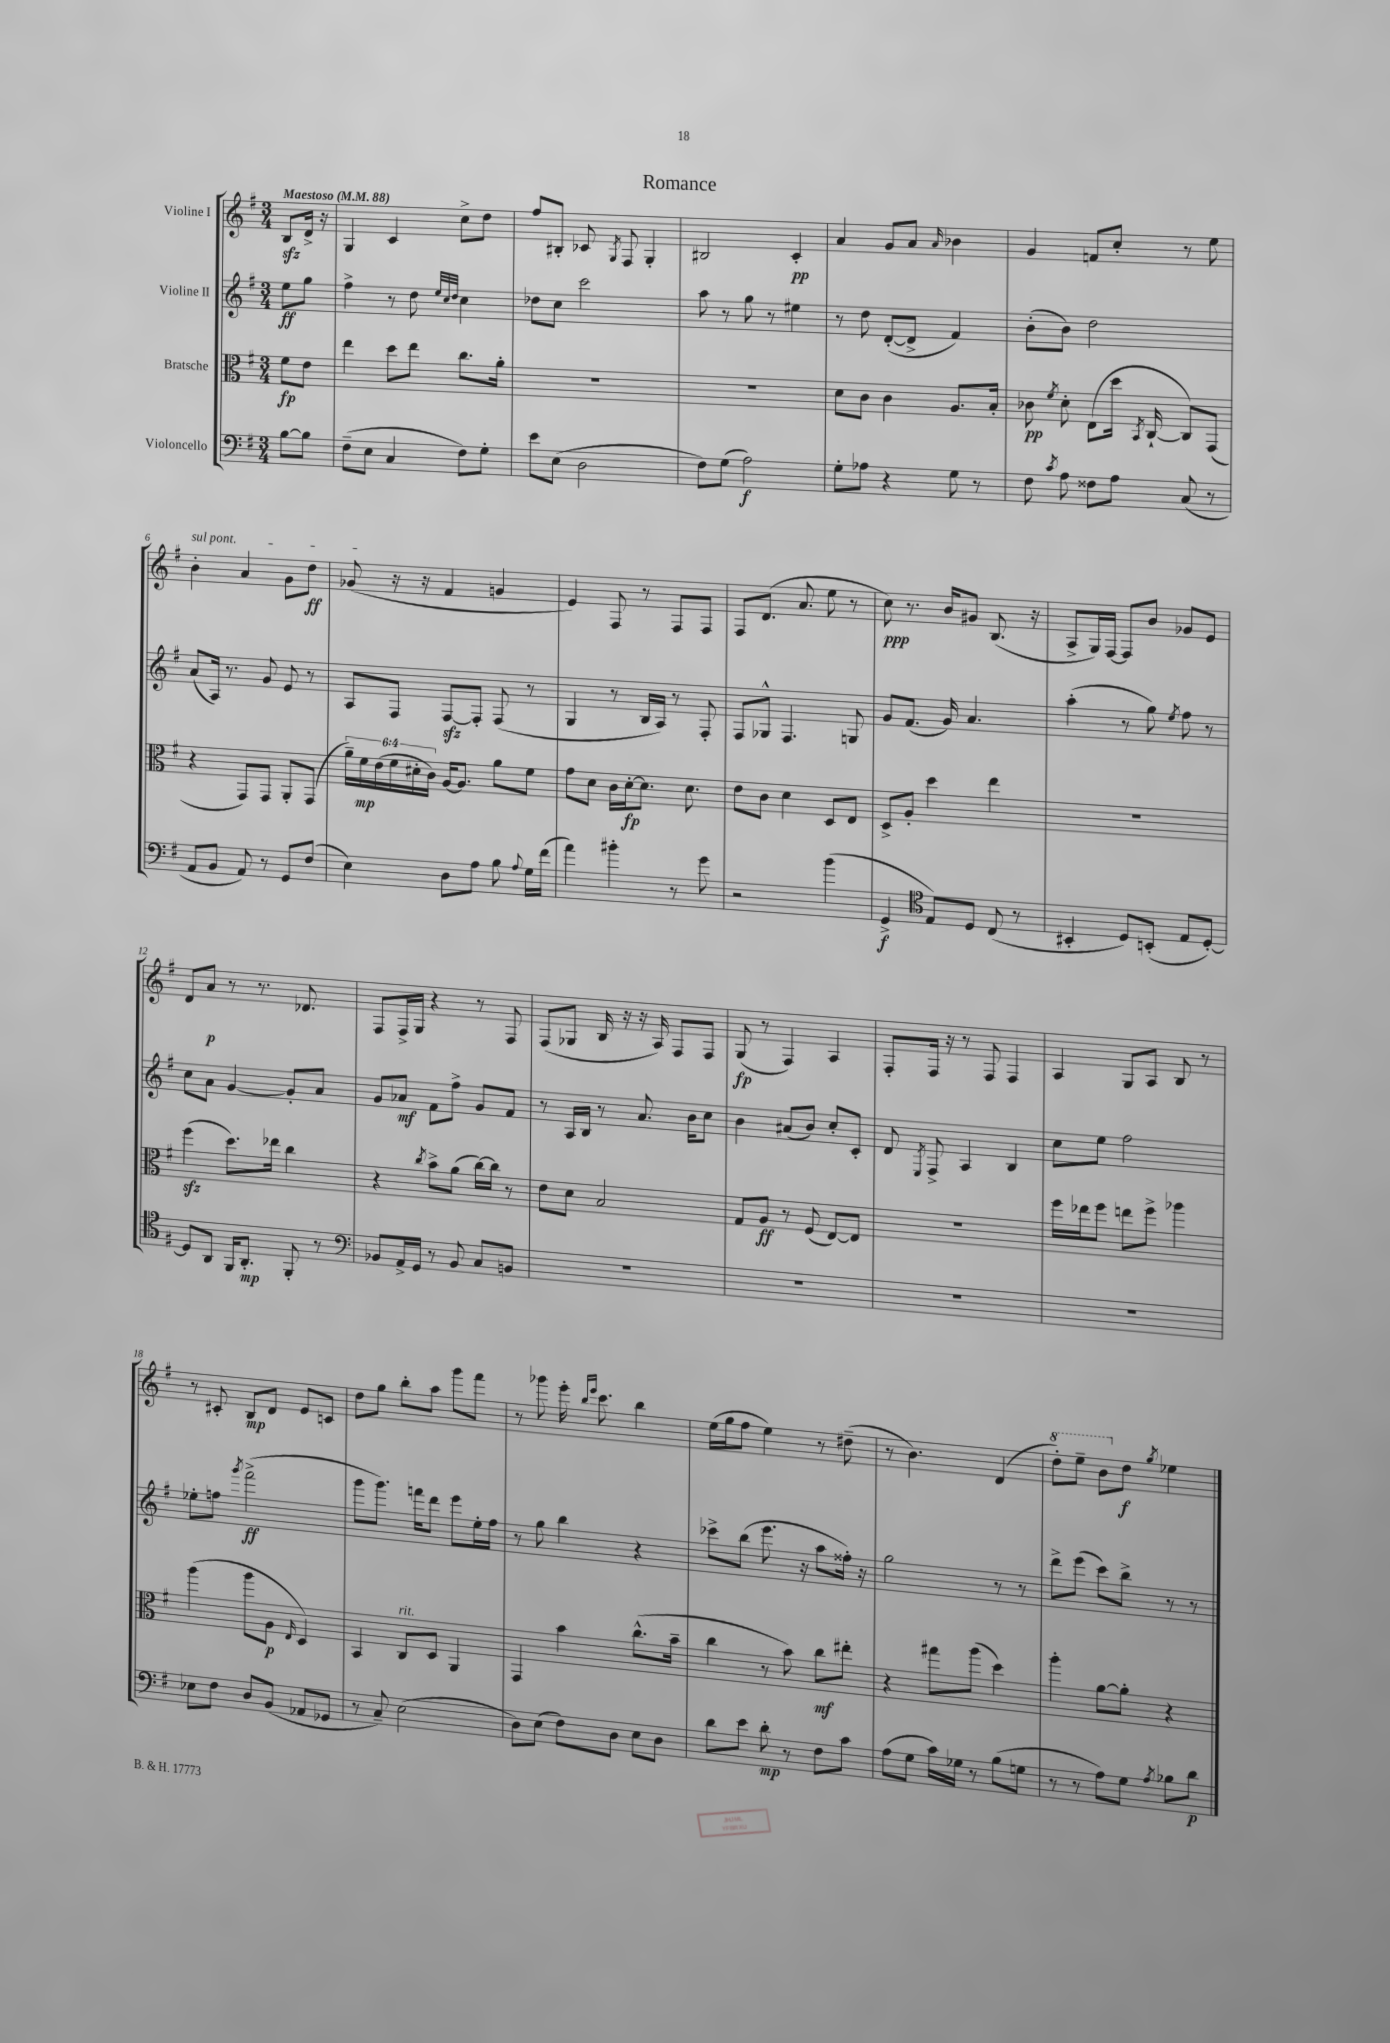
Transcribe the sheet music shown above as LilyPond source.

\header { title = "Romance" }
<<
\new StaffGroup <<
\new Staff = "s0" \with { instrumentName = "Violine I" } {
    \clef treble \key g \major \numericTimeSignature \time 3/4 \partial 4 \tempo "Maestoso" 4 = 88
    \autoBeamOff b8[\sfz d'16]-> r16 |
    g4 c'4 c''8[-> d''8] |
    fis''8[ bis8]-. ces'8 \acciaccatura { g8 } fis8 g4-. |
    bis2 c'4-.\pp |
    a'4 g'8[ a'8] \grace { a'16 } bes'4 |
    g'4 f'8[ c''8]-. r8 e''8 |
    \once \override TextSpanner.bound-details.left.text = \markup { \italic "sul pont." } b'4-.\startTextSpan a'4 g'8[ d''8]\ff |
    ges'8\stopTextSpan( r16 r16 fis'4 g'4 |
    e'4) fis8 r8 fis8[ fis8] |
    fis8[ d'8.]( a'8. e''8 r8 |
    c''8\ppp) r8. b'16[ gis'8] b8.( r16 |
    a8[-> g16) fis16]~ fis8[ b'8] ges'8[ e'8] |
    d'8[ a'8]\p r8 r8. des'8. |
    fis8[ fis16-> g16] r4 r8 fis8 |
    fis8[( ges8] b16 r16 r16 a16) fis8[ fis8] |
    g8\fp( r8 fis4) a4 |
    fis8[-. fis16] r16 r8 fis8 fis4 |
    a4 g8[ a8] b8 r8 |
    r8 cis'8-. b8[\mp d'8] e'8[ c'8] |
    d''8[ g''8] b''8[-. a''8] g'''8[ fis'''8] |
    r8 ges'''8 e'''16-. \grace { b''16[ e'''16] } c'''8. b''4 |
    e''16[( g''16 fis''8] e''4) r8 dis''8--( |
    r8 b'4.) d'4( |
    \ottava #1 d'''8[-.) e'''8]-- b''8[ \ottava #0 d''8]\f \acciaccatura { g''8 } ees''4 \bar "|." |
}
\new Staff = "s1" \with { instrumentName = "Violine II" } {
    \clef treble \key g \major \numericTimeSignature \time 3/4 \partial 4
    \autoBeamOff e''8[\ff g''8] |
    fis''4-> r8 d''8 \grace { e''32[ c''32 d''32] } c''4 |
    des''8[ c''8] c'''2 |
    a''8 r8 g''8 r8 eis''4 |
    r8 d''8 d'8[~-.( d'8]-> fis'4) |
    b'8[-.( b'8]) d''2 |
    a'8[( a16]) r8. g'8 e'8 r8 |
    a8[ fis8] fis8[~\sfz fis8]-. fis8( r8 |
    g4 r8 b16[ a16]) r8 fis8-. |
    fis8[ ges8]-^ fis4. g8 |
    g'8[ fis'8.]( g'16) a'4. |
    a''4-.( r8 g''8) \acciaccatura { e''8 } fis''8 r8 |
    c''8[ a'8] g'4~ g'8[-. a'8] |
    g'8[ aes'8]\mf fis'8[ fis''8]-> g'8[ fis'8] |
    r8 a16[ b16] r8 a'8. b'16[ c''8] |
    b'4 ais'8[( b'8]) c''8[-. c'8]-. |
    d'8 \acciaccatura { e8 } fis8-> a4 b4 |
    c''8[ e''8] fis''2 |
    ees''8[-. f''8] \acciaccatura { g'''8 } fis'''2->\ff( |
    g'''8[ g'''8.]) f'''16[ d'''8] e'''8[ e''16-. fis''16] |
    r8 g''8 b''4 r4 |
    ces'''8[-> b''8]( e'''8. r16 a''8[ fisis''16]-.) r16 |
    g''2 r8 r8 |
    d'''8[-> e'''8]( c'''8[) b''8]-> r8 r8 \bar "|." |
}
\new Staff = "s2" \with { instrumentName = "Bratsche" } {
    \clef alto \key g \major \numericTimeSignature \time 3/4 \override Staff.TupletNumber.text = #tuplet-number::calc-fraction-text \partial 4
    \autoBeamOff fis'8[\fp e'8] |
    e''4 d''8[ e''8] c''8.[ a'16]-. |
    R2. |
    R2. |
    d'8[ c'8] c'4 a8.[ b16]-. |
    ces'8\pp \acciaccatura { fis'8 } d'8-. e8[( d''16] \acciaccatura { b,8 } c16~-! c8[) g,8]( |
    r4 g,8[) g,8] a,8[-. g,8]( |
    \tuplet 6/4 { a'16[--) fis'16\mp e'16( fis'16 dis'16-. c'16]) } a16[~ a8.] a'8[ fis'8] |
    g'8[ d'8] c'16[ d'16~-.\fp d'8.] d'8. |
    e'8[ c'8] d'4 d8[ e8] |
    d8[-> a8]-. d''4 e''4 |
    R2. |
    fis''4\sfz( d''8.[) ees''16] c''4 |
    r4 \acciaccatura { c''8 } b'8[-> a'8]( c''16[~) c''16] r8 |
    e'8[ d'8] b2 |
    g8[ a8]\ff r8 fis8( e8[~) e8] |
    R2. |
    fis''16[ ees''16 fis''8] e''8[ fis''8]-> aes''4 |
    a''4( a''8[ a8]\p \grace { e16 } d4) |
    b,4 c8[^\markup { \italic "rit." } d8] a,4 |
    g,4 b'4 c''8.[-^( b'16]-- |
    c''4 r8 b'8) c''8[\mf eis''8]-. |
    r4 gis''8[ a''8]( d''4) |
    a''4-. a'8[~ a'8]-. r4 \bar "|." |
}
\new Staff = "s3" \with { instrumentName = "Violoncello" } {
    \clef bass \key g \major \numericTimeSignature \time 3/4 \partial 4
    \autoBeamOff b8[~ b8] |
    fis8[--( e8] c4 fis8[) g8]-. |
    e'8[ e8]( d2 |
    fis8[) g8]( a2\f) |
    g8[-. aes8] r4 g8 r8 |
    fis8 \acciaccatura { c'8 } a8 fisis8[ a8] c8( r8 |
    a,8[ b,8] a,8) r8 g,8[ fis8]( |
    e4) d8[ a8] b8 \appoggiatura { a8 } g16[ fis'16]( |
    a'4) bis'4-. r8 g'8 |
    r2 b'4( |
    g,4->\f \clef tenor e8[) d8] c8( r8 |
    bis,4-. d8[) b,8]-.( e8[ d8]~-.) |
    d8[ a,8] fis,16[ a,8.]-.\mp fis,8-. r8 |
    \clef bass bes,8[ a,16-> g,16] r8 bes,8 c8[ b,8] |
    R2. |
    R2. |
    R2. |
    R2. |
    ees8[ fis8] d8[ b,8]( aes,8[ ges,8] |
    r8 c8--) e2( |
    d8[) e8]( fis8[) d8] e8[ d8] |
    d'8[ e'8] d'8-.\mp r8 fis8[ c'8] |
    a8[( g8] c'16[) ges16] r8 b8[( g8] |
    r8 r8 a8[) g8] \acciaccatura { a8 } bes8[ d'8]\p \bar "|." |
}
>>
>>
